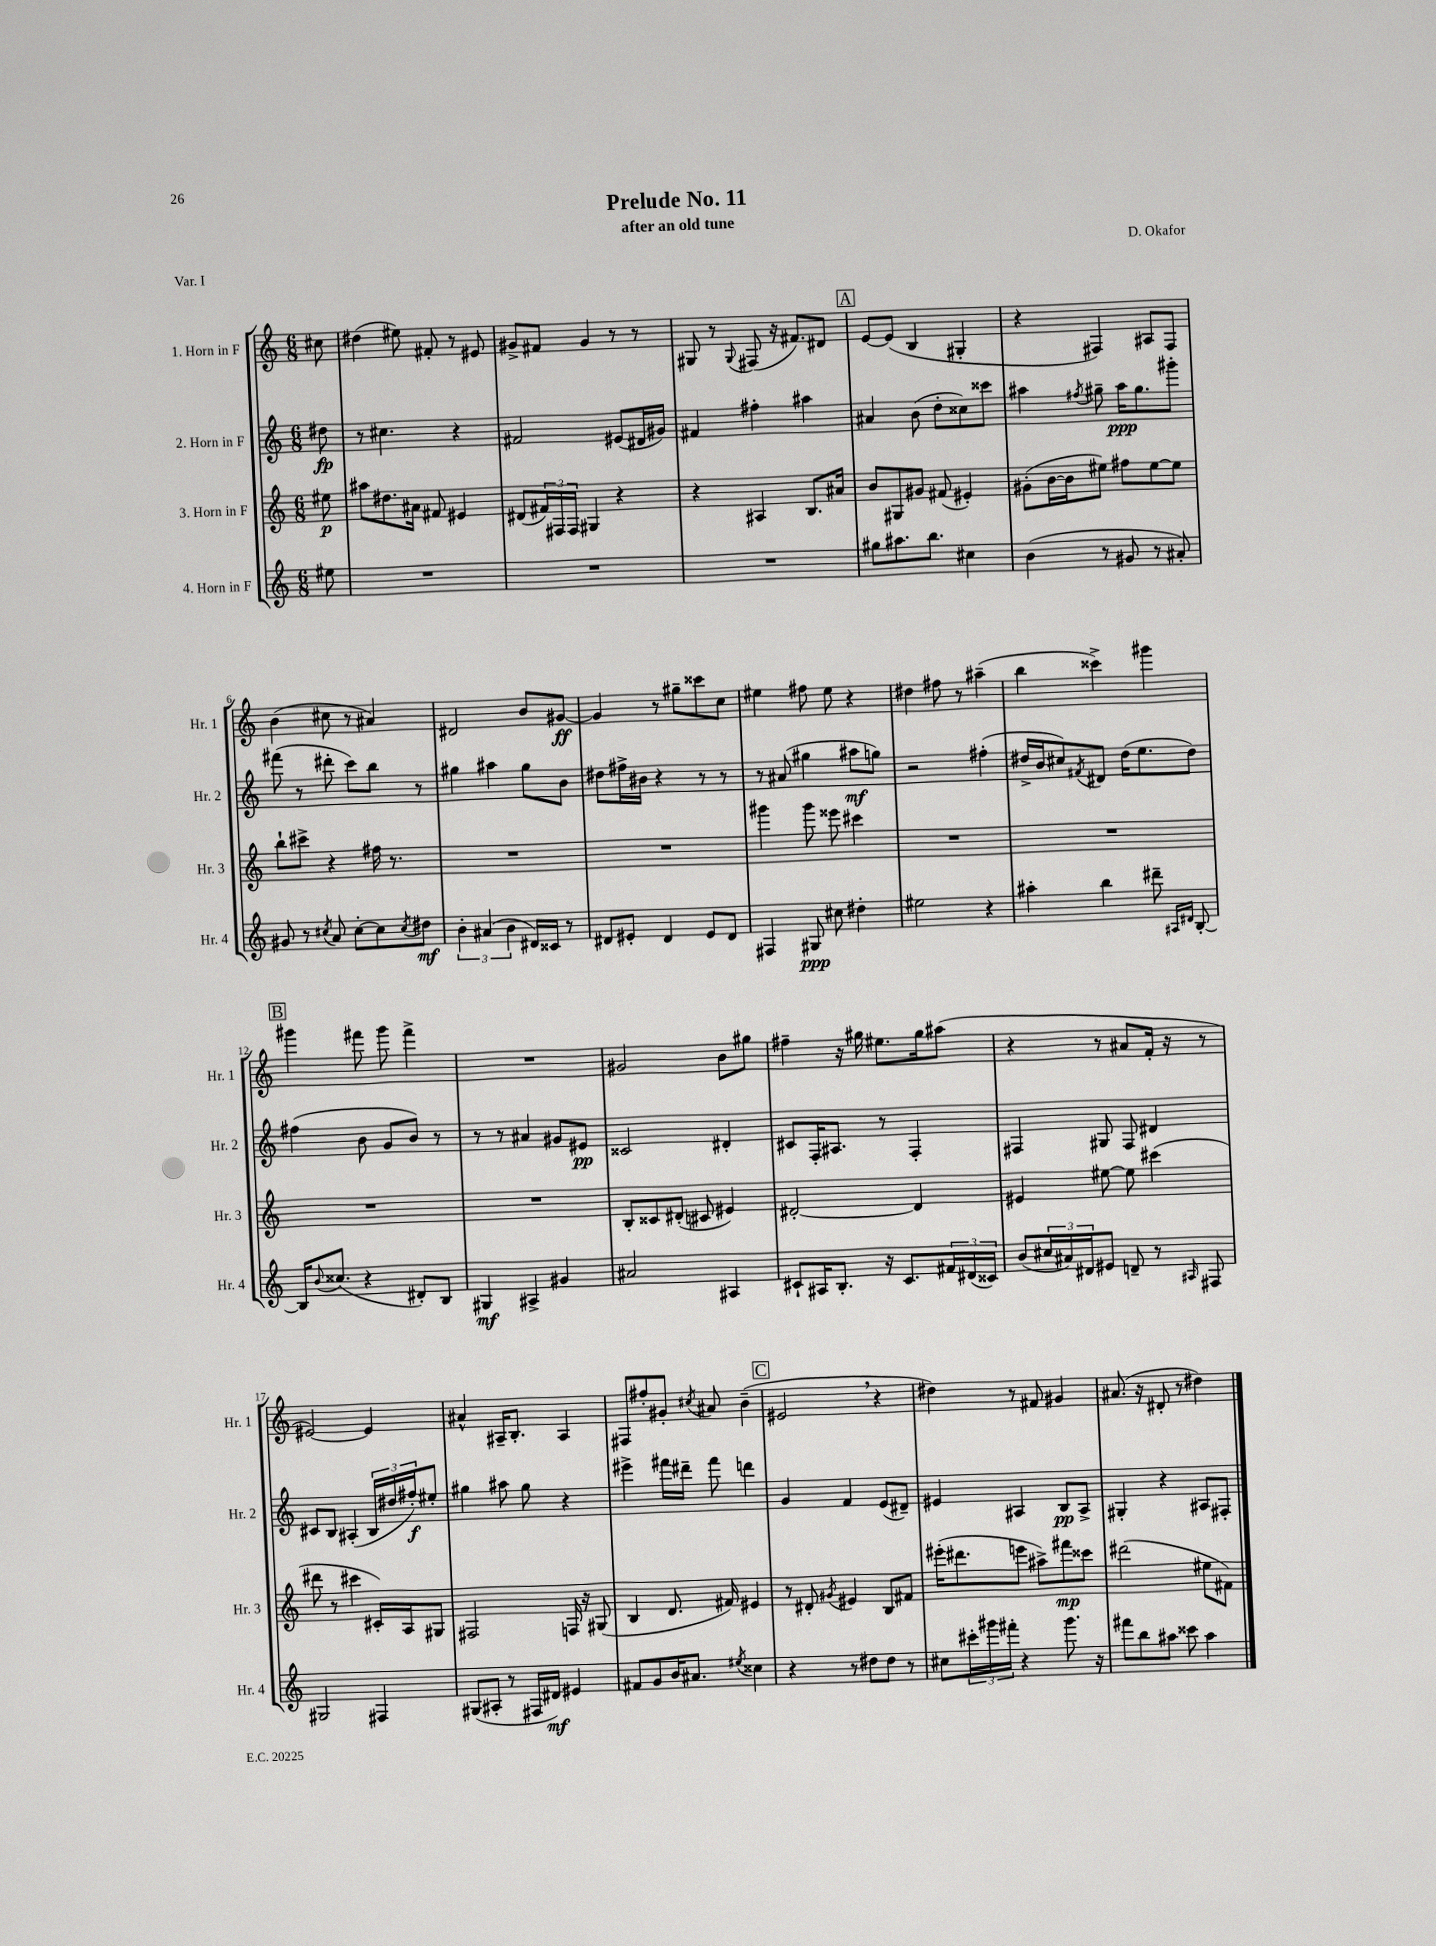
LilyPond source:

\header { title = "Prelude No. 11" composer = "D. Okafor" subtitle = "after an old tune" piece = "Var. I" }
<<
\new StaffGroup <<
\new Staff = "s0" \with { instrumentName = "1. Horn in F" shortInstrumentName = "Hr. 1" } {
    \clef treble \key c \major \numericTimeSignature \time 6/8 \partial 8
    cis''8 |
    dis''4( eis''8) fis'8-. r8 eis'8 |
    gis'8-> fis'8 gis'4 r8 r8 |
    gis8 r8 \appoggiatura { gis8 } fis8( r16 fis'8.) dis'8 |
    \mark \markup { \box "A" } e'8~ e'8( b4 gis4-. |
    r4 fis4) ais8 fis8 |
    b'4( cis''8 r8 ais'4) |
    dis'2 b'8 gis'8~\ff |
    gis'4 r8 gis''8-- cisis'''8 c''8 |
    eis''4 fis''8 eis''8 r4 |
    dis''4 fis''8 r8 ais''4--( |
    b''4 cisis'''4->) gis'''4 |
    \mark \markup { \box "B" } gis'''4 fis'''8 gis'''8 fis'''4-> |
    R2. |
    gis'2 b'8 gis''8 |
    fis''4-- r16 gis''16 eis''8. gis''16 ais''8( |
    r4 r8 ais'8 f'16-. r16 r8 |
    eis'2~) eis'4 |
    ais'4-^ ais16-- b8.-. ais4 |
    fis8 fis''8-. gis'8-. \acciaccatura { cis''8 } ais'8 b'4--( |
    \mark \markup { \box "C" } eis'2 \breathe r4 |
    dis''4) r8 fis'8 gis'4 |
    ais'8.( r16 dis'8-. r8 dis''4) \bar "|." |
}
\new Staff = "s1" \with { instrumentName = "2. Horn in F" shortInstrumentName = "Hr. 2" } {
    \clef treble \key c \major \numericTimeSignature \time 6/8 \partial 8
    dis''8\fp |
    r8 cis''4. r4 |
    fis'2 eis'8( dis'16 gis'16) |
    fis'4 fis''4-. ais''4 |
    \mark \markup { \box "A" } ais'4 b'8( d''8-. cisis''8) cisis'''8 |
    ais''4 \acciaccatura { fis''8 } gis''8-- ais''16\ppp gis''8. gis'''8-. |
    fis'''8( r8 dis'''8-. c'''8) b''8 r8 |
    gis''4 ais''4 gis''8 b'8 |
    dis''8 fis''16-> bis'16 r4 r8 r8 |
    r8 ais'8( gis''4 ais''8\mf g''8) |
    r2 fis''4-.( |
    dis''16-> b'16 cis''8) \acciaccatura { fis'8 } dis'8 dis''16( e''8. dis''8) |
    \mark \markup { \box "B" } fis''4( b'8 g'8 b'8) r8 |
    r8 r8 ais'4 gis'8 eis'8\pp |
    cisis'2 dis'4-. |
    cis'8 f16-. ais8. r8 f4-. |
    fis4 gis8 fis8 dis'4 |
    cis'8 b8 ais4-.( \tuplet 3/2 { b16 dis''16 fis''16-.\f) } eis''8-. |
    gis''4 ais''8 gis''8 r4 |
    eis'''4-> fis'''16 dis'''16-- fis'''8 d'''4 |
    \mark \markup { \box "C" } g'4 f'4 e'8( dis'8--) |
    eis'4 ais4 b8\pp ais8-> |
    gis4-. r4 ais8 fis8-. \bar "|." |
}
\new Staff = "s2" \with { instrumentName = "3. Horn in F" shortInstrumentName = "Hr. 3" } {
    \clef treble \key c \major \numericTimeSignature \time 6/8 \partial 8
    eis''8\p |
    ais''8 dis''8. ais'16 fis'8 eis'4 |
    dis'8( \tuplet 3/2 { fis'16) fis16 fis16 } gis4 r4 |
    r4 ais4 b8. ais'16 |
    \mark \markup { \box "A" } b'8 gis8 gis'8 fis'8( eis'4-.) |
    gis'8-.( b'16~ b'16 eis''8) fis''8 eis''8~ eis''8 |
    b''8-! cis'''8-> r4 fis''16 r8. |
    R2. |
    R2. |
    gis'''4 gis'''8 eisis'''8 cis'''4 |
    R2. |
    R2. |
    \mark \markup { \box "B" } R2. |
    R2. |
    b8-. cisis'8 dis'8-.( cis'8 eis'4) |
    dis'2~-. dis'4 |
    eis'4 eis''8~ eis''8 cis'''4( |
    dis'''8 r8 cis'''4 cis'16-.) a16 gis8 |
    fis2 f16 r16 gis8( |
    b4 d'8. fis'16) eis'4 |
    \mark \markup { \box "C" } r8 dis'8-. \acciaccatura { gis'8 } eis'4 b8 fis'8 |
    eis'''16-.( dis'''8. e'''8 ais''8->) fis'''8\mp cisis'''8 |
    dis'''2( eis''8 fis'8) \bar "|." |
}
\new Staff = "s3" \with { instrumentName = "4. Horn in F" shortInstrumentName = "Hr. 4" } {
    \clef treble \key c \major \numericTimeSignature \time 6/8 \partial 8
    eis''8 |
    R2. |
    R2. |
    R2. |
    \mark \markup { \box "A" } gis''8 ais''8. b''8. cis''4 |
    b'4( r8 gis'8 r8 ais'8-.) |
    gis'8 r8 \acciaccatura { cis''8 } a'8 cis''8~-. cis''8 \acciaccatura { cis''8 } dis''8\mf |
    \tuplet 3/2 { b'4-. ais'4( b'4 } dis'16) cisis'16 r8 |
    dis'8 eis'8-. dis'4 eis'8 dis'8 |
    fis4 gis8\ppp cis''8 dis''4-. |
    eis''2 r4 |
    ais''4-. b''4 dis'''8-- \grace { ais16 dis'16 } b8~-. |
    \mark \markup { \box "B" } b16 \appoggiatura { b'8 } cisis''8.( r4 dis'8-.) b8 |
    gis4\mf ais4-> gis'4 |
    ais'2 ais4 |
    cis'8-! ais16 b8.-. r16 cis'8. \tuplet 3/2 { fis'16 dis'16( cisis'16) } |
    b'8( \tuplet 3/2 { cis''16 ais'16) dis'16 } eis'8 d'8-- r8 \grace { ais16 } fis8 |
    gis2 fis4 |
    gis8( ais8-. r8 fis16 dis'16\mf) eis'4 |
    fis'8 g'8 b'16 ais'8. \acciaccatura { eis''8 } cisis''4 |
    \mark \markup { \box "C" } r4 r8 dis''8 dis''8 r8 |
    cis''8 \tuplet 3/2 { cis'''16-. gis'''16 fis'''16-. } r4 gis'''8. r16 |
    fis'''8 b''8 ais''8 cisis'''8 ais''4 \bar "|." |
}
>>
>>
